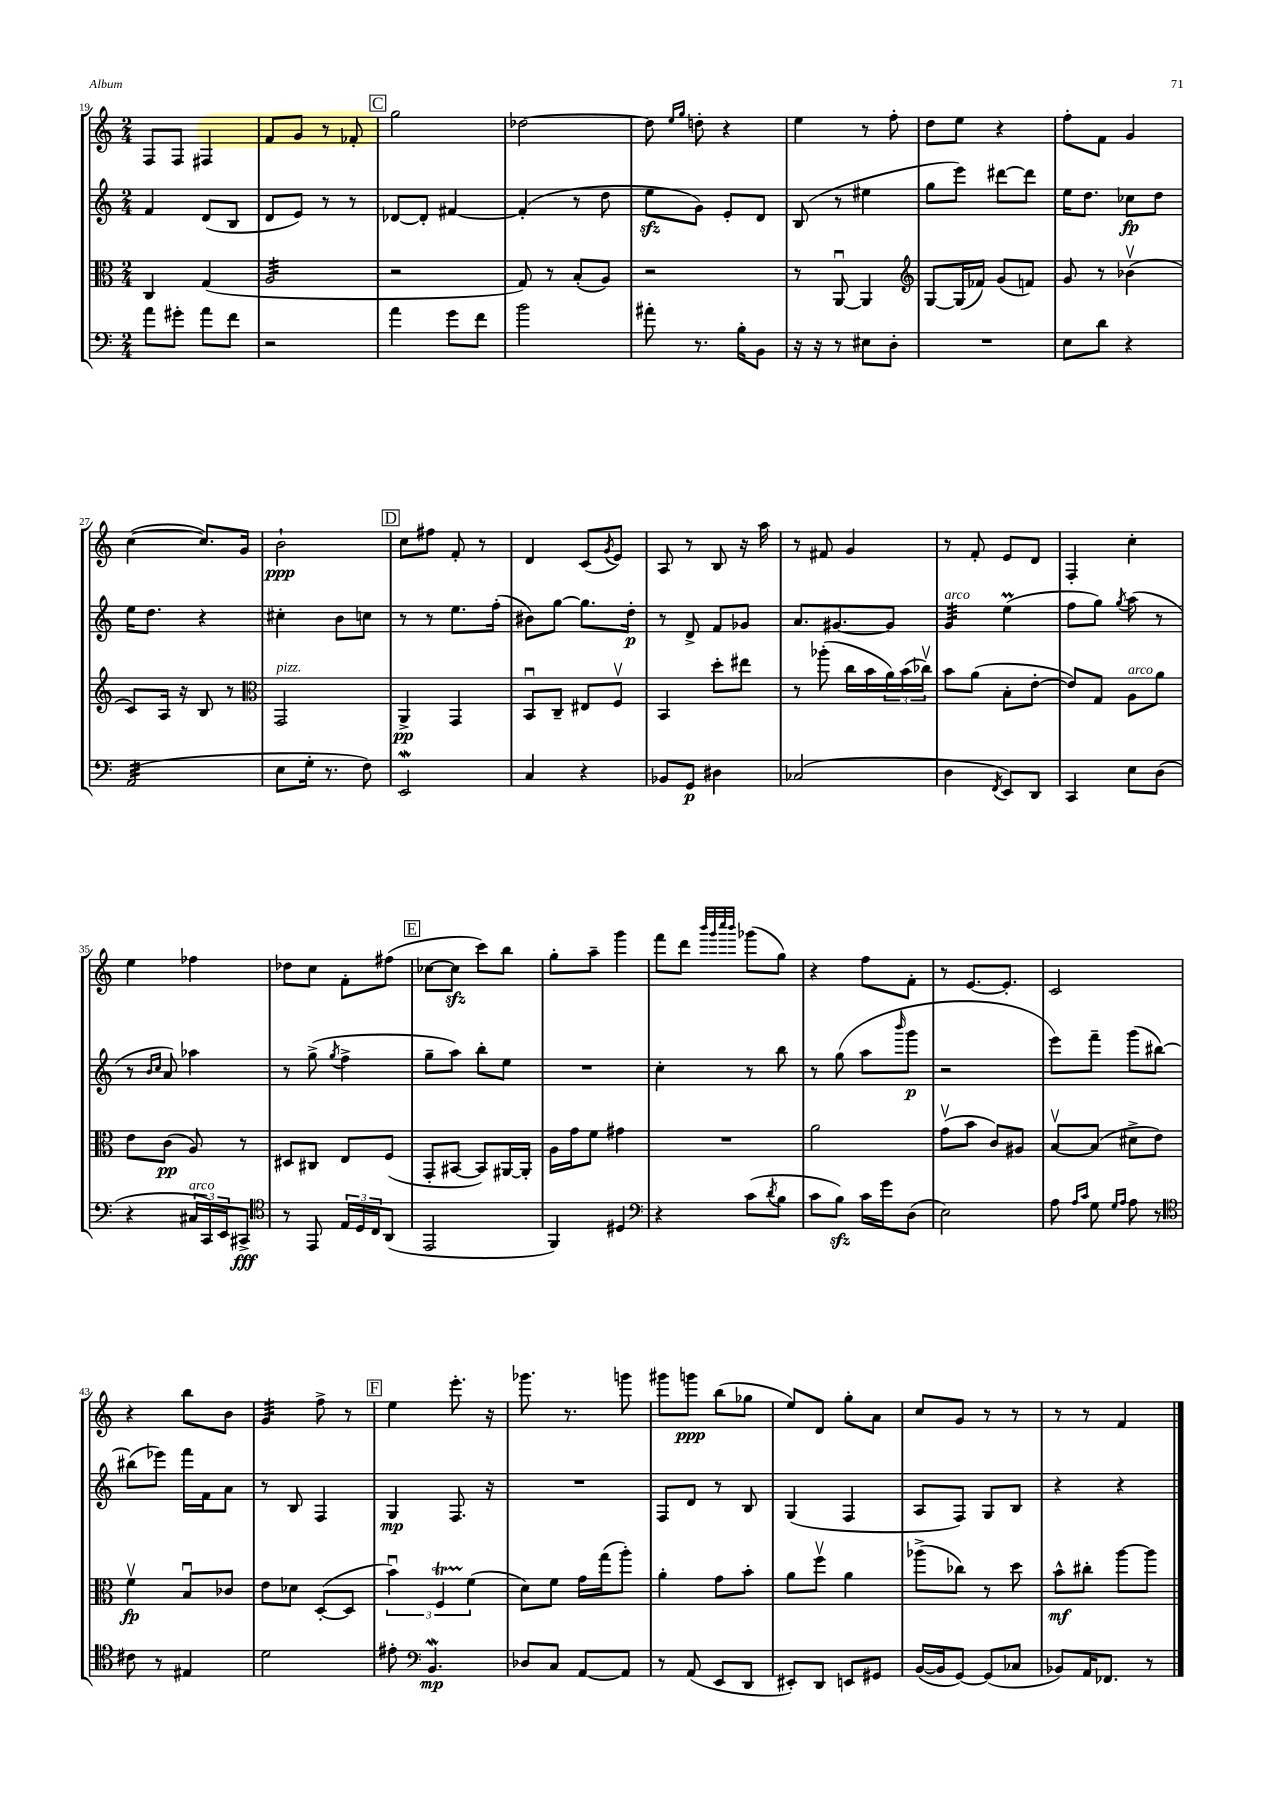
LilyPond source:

<<
\new StaffGroup <<
\new Staff = "s0" {
    \clef treble \key c \major \numericTimeSignature \time 2/4
    f8 f8 fis4 |
    f'8 g'8 r8 fes'8-. |
    \mark \markup { \box "C" } g''2 |
    des''2~ |
    des''8 \grace { e''16 g''16 } d''8-. r4 |
    e''4 r8 f''8-. |
    d''8 e''8 r4 |
    f''8-. f'8 g'4 |
    c''4~( c''8.) g'16 |
    b'2-!\ppp |
    \mark \markup { \box "D" } c''8 fis''8 f'8-. r8 |
    d'4 c'8( \acciaccatura { g'8 } e'8) |
    a8 r8 b8 r16 a''16 |
    r8 fis'8 g'4 |
    r8 f'8-. e'8 d'8 |
    f4-. c''4-. |
    e''4 fes''4 |
    des''8 c''8 f'8-. fis''8( |
    \mark \markup { \box "E" } ces''8~ ces''8\sfz c'''8) b''8 |
    g''8-. a''8-- g'''4 |
    f'''8 d'''8 \grace { b'''32 g'''32 c''''32 b'''32 } ges'''8( g''8) |
    r4 f''8 f'8-. |
    r8 e'8.~ e'8.-. |
    c'2 |
    r4 b''8 b'8 |
    g'4:32 f''8-> r8 |
    \mark \markup { \box "F" } e''4 e'''8.-. r16 |
    ges'''8. r8. g'''8 |
    gis'''8 g'''8\ppp b''8( ges''8 |
    e''8) d'8 g''8-. a'8 |
    c''8 g'8 r8 r8 |
    r8 r8 f'4 \bar "|." |
}
\new Staff = "s1" {
    \clef treble \key c \major \numericTimeSignature \time 2/4
    f'4 d'8( b8 |
    d'8 e'8) r8 r8 |
    \mark \markup { \box "C" } des'8~ des'8-. fis'4~ |
    fis'4-.( r8 d''8 |
    e''8\sfz g'8) e'8-. d'8 |
    b8( r8 eis''4 |
    g''8 e'''8) dis'''8~ dis'''8 |
    e''16 d''8. ces''8\fp d''8 |
    e''16 d''8. r4 |
    cis''4-. b'8 c''8 |
    \mark \markup { \box "D" } r8 r8 e''8. f''16-.( |
    bis'8) g''8~ g''8. d''16-.\p |
    r8 d'8-> f'8 ges'8 |
    a'8. gis'8.~ gis'8 |
    g'4:32^\markup { \italic "arco" } e''4\prall( |
    f''8 g''8) \acciaccatura { g''8 } a''8( r8 |
    r8 \grace { b'16 c''16 } a'8) aes''4 |
    r8 g''8->( \acciaccatura { g''8 } f''4-> |
    \mark \markup { \box "E" } g''8-- a''8) b''8-. e''8 |
    R2 |
    c''4-. r8 b''8 |
    r8 g''8( a''8 \grace { b'''16 } g'''8\p |
    r2 |
    e'''8) f'''8-- g'''8( bis''8~) |
    bis''8( ees'''8) f'''16 f'16 a'8 |
    r8 b8 f4 |
    \mark \markup { \box "F" } g4\mp f8. r16 |
    R2 |
    f8 d'8 r8 b8 |
    g4( f4 |
    a8 f8) g8 b8 |
    r4 r4 \bar "|." |
}
\new Staff = "s2" {
    \clef alto \key c \major \numericTimeSignature \time 2/4
    c4 g4( |
    a2:32 |
    \mark \markup { \box "C" } r2 |
    g8) r8 b8-.( a8) |
    r2 |
    r8 a,8~\downbow a,4 |
    \clef treble g8~ g16( fes'16) g'8( f'8) |
    g'8 r8 bes'4\upbow( |
    c'8) a16 r16 b8 r8 |
    \clef alto g,2^\markup { \italic "pizz." } |
    \mark \markup { \box "D" } a,4->\pp g,4 |
    b,8\downbow c8-- eis8 f8\upbow |
    b,4 d''8-. eis''8 |
    r8 aes''8-.( c''16 b'16 \tuplet 3/2 { a'16) b'16( ces''16\upbow) } |
    b'8 a'8( b8-. e'8~-. |
    e'8) g8 a8^\markup { \italic "arco" } a'8 |
    e'8 c'8\pp( a8) r8 |
    dis8 cis8 e8 f8( |
    \mark \markup { \box "E" } g,8-. bis,8~ bis,8) ais,16~ ais,16-. |
    a16 g'16 f'8 gis'4 |
    R2 |
    a'2 |
    g'8\upbow( b'8 c'8) ais8 |
    b8~\upbow b8( dis'8-> e'8) |
    f'4\upbow\fp b8\downbow ces'8 |
    e'8 des'8 d8~-.( d8 |
    \mark \markup { \box "F" } \tuplet 3/2 { b'4\downbow) f4\startTrillSpan f'4\stopTrillSpan( } |
    d'8) f'8 g'16 g''16( a''8-.) |
    a'4-. g'8 b'8-. |
    a'8 f''8\upbow a'4 |
    aes''8->( ces''8) r8 d''8 |
    b'8-^\mf cis''8-. a''8~ a''8 \bar "|." |
}
\new Staff = "s3" {
    \clef bass \key c \major \numericTimeSignature \time 2/4
    a'8 gis'8-. a'8 f'8 |
    r2 |
    \mark \markup { \box "C" } a'4 g'8 f'8 |
    b'2 |
    ais'8-. r8. b16-. b,8 |
    r16 r16 r8 eis8 d8-. |
    R2 |
    e8 d'8 r4 |
    a,2:32( |
    e8 g16-. r8. f8) |
    \mark \markup { \box "D" } e,2\mordent |
    c4 r4 |
    bes,8 g,8\p dis4 |
    ces2( |
    d4 \acciaccatura { f,8 } e,8) d,8 |
    c,4 e8 d8( |
    r4 \tuplet 3/2 { cis16^\markup { \italic "arco" } c,16) e,16 } cis,8->\fff |
    \clef tenor r8 e,8 \tuplet 3/2 { e16 d16 c16 } a,8( |
    \mark \markup { \box "E" } e,2 |
    f,4) dis4 |
    \clef bass r4 c'8( \acciaccatura { d'8 } b8 |
    c'8 b8\sfz) c'16 g'16 d8( |
    e2) |
    a8 \grace { a16 c'16 } g8 \grace { g16 a16 } a8 r8 |
    \clef tenor cis'8 r8 eis4 |
    d'2 |
    \mark \markup { \box "F" } eis'8-. \clef bass b,4.\mordent\mp |
    des8 c8 a,8~ a,8 |
    r8 a,8( e,8 d,8 |
    eis,8-.) d,8 e,8 gis,8 |
    b,16~( b,16 g,8~) g,8( ces8 |
    bes,8) a,16 fes,8. r8 \bar "|." |
}
>>
>>
\layout { \context { \Score currentBarNumber = #19 } }
